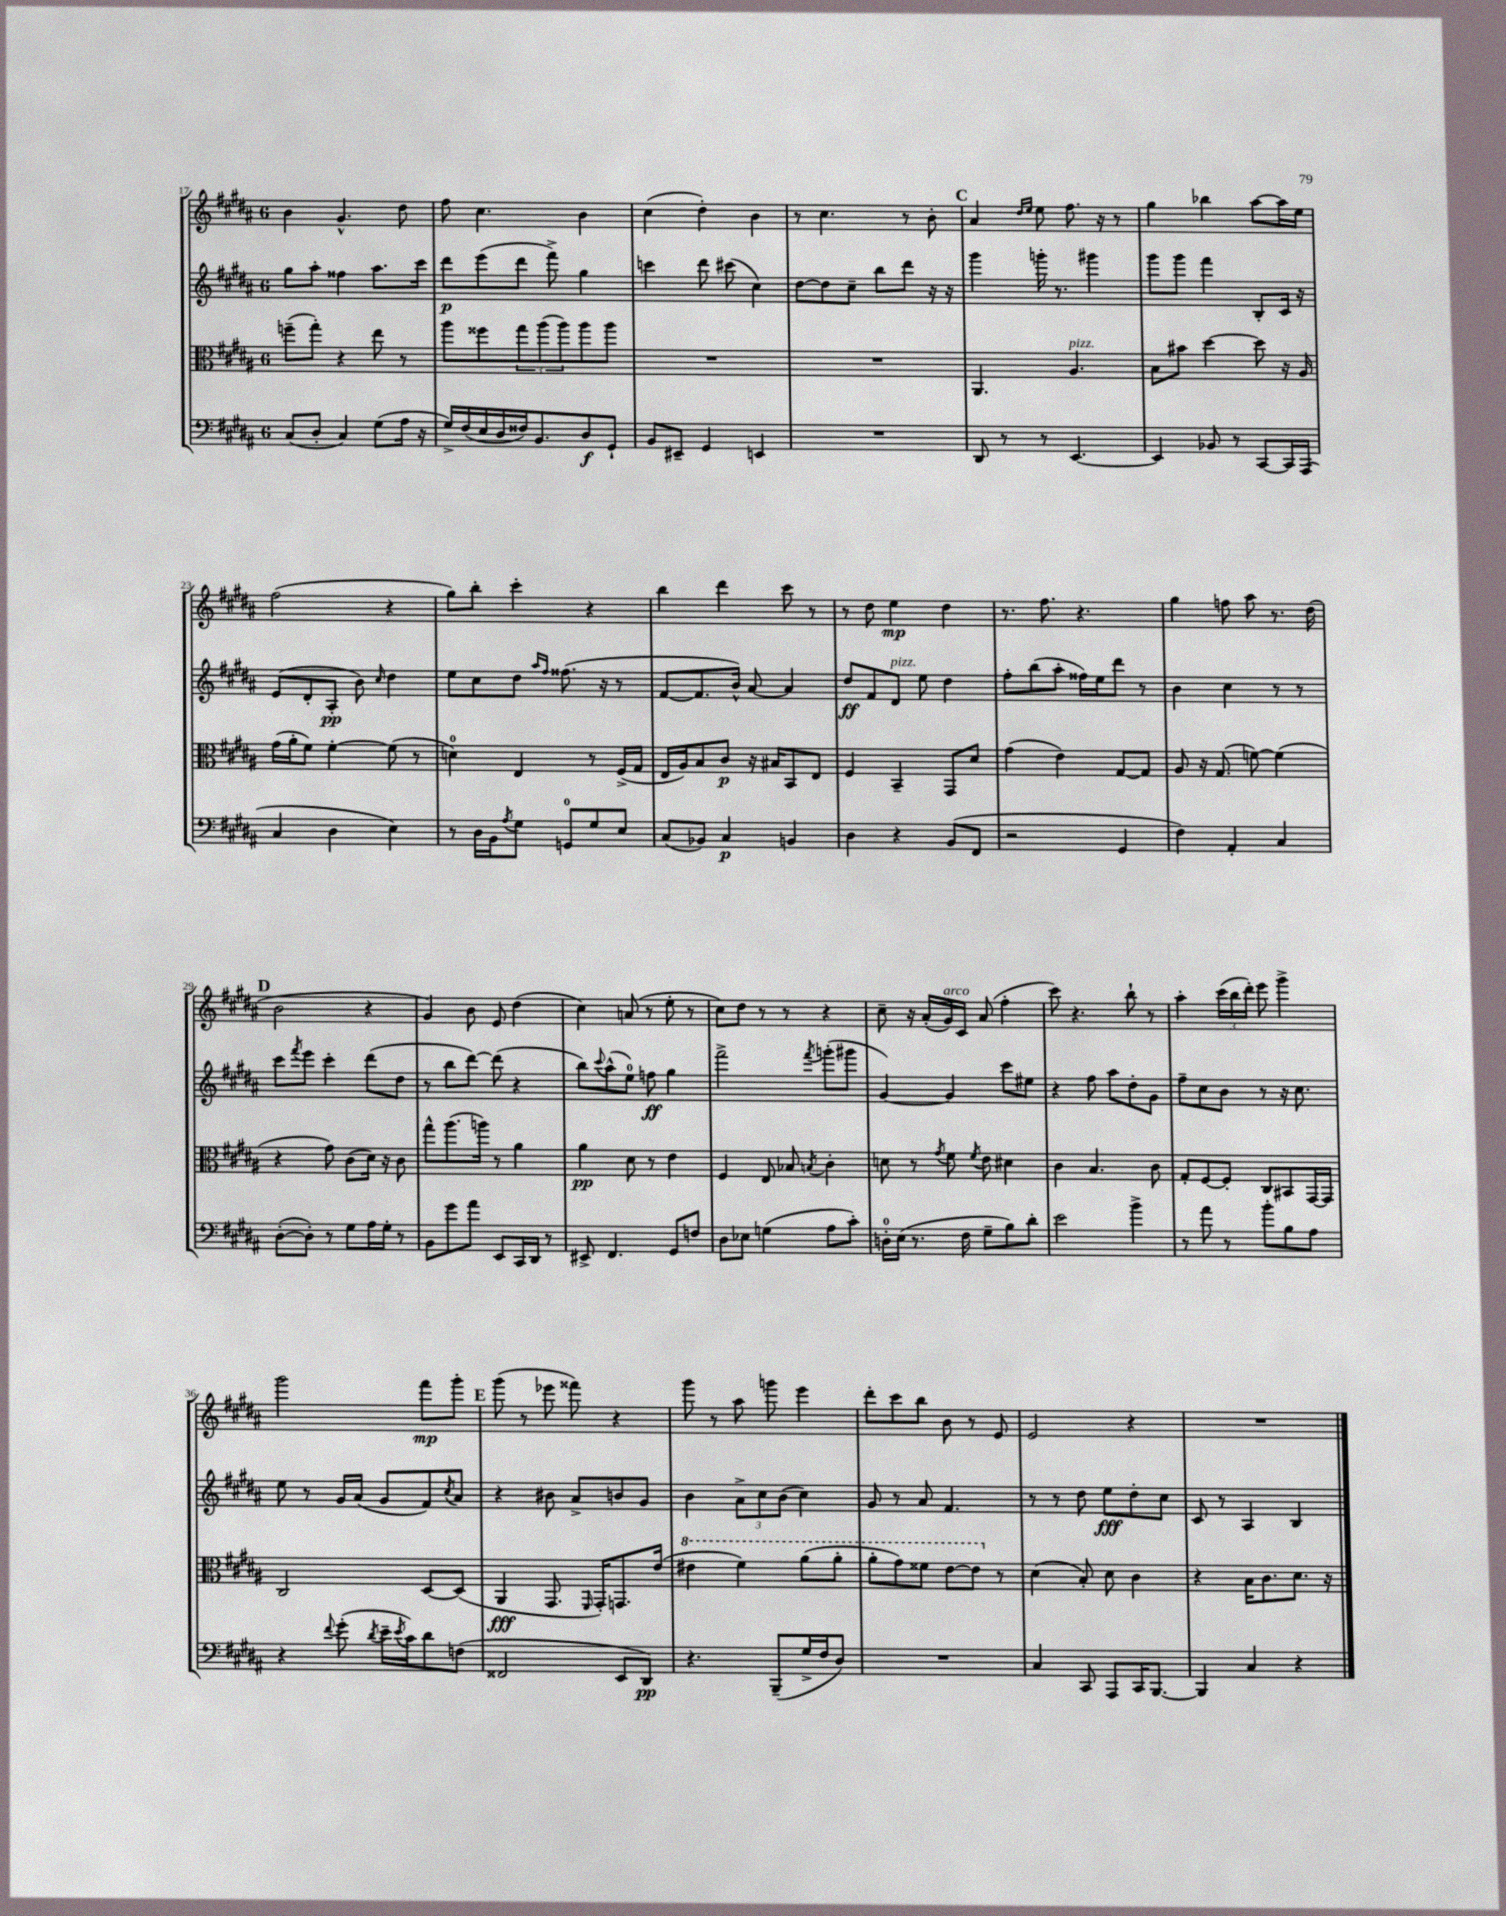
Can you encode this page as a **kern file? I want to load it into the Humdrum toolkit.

**kern	**kern	**kern	**kern
*staff4	*staff3	*staff2	*staff1
*clefF4	*clefC3	*clefG2	*clefG2
*k[f#c#g#d#a#]	*k[f#c#g#d#a#]	*k[f#c#g#d#a#]	*k[f#c#g#d#a#]
*M6/8	*M6/8	*M6/8	*M6/8
(8C#	(8ff~	8gg#	4b
8D#'	8gg#')	8aa#'	.
4C#)	4r	4ff##	4.g#^^
(8G#	8ee	8.aa#	.
16A#	8r	.	8dd#
16r	.	16ccc#	.
=	=	=	=
16G#^)	8aa#	8ddd#	8ff#
(16F#	.	.	.
16E	8ff##	(8eee	4.cc#
16D#	.	.	.
16F##)	12gg#	8ddd#	.
8.BB	.	.	.
.	(12aa#	.	.
.	.	8fff#^)	.
.	12aa#)	.	.
8D#	8aa#	4gg#	4b
8GG#`	8aa#	.	.
=	=	=	=
8BB	2.r	4ccc	(4cc#
8EE#~	.	.	.
4GG#	.	8ddd#	4dd#')
.	.	(8ccc#	.
4EE	.	4cc#)	4b
=	=	=	=
2.r	2.r	[8dd#	8r
.	.	8dd#]	4.cc#
.	.	8cc#~	.
.	.	8bb	.
.	.	8ddd#	8r
.	.	16r	8b'
.	.	16r	.
=	=	=	=
8DD#	4.AA#	4ggg#	4a#
8r	.	.	.
.	.	.	16qqdd#
.	.	.	16qqee
8r	.	16ggg'	8ee
.	.	8.r	.
[4.EE	4.A#	.	8.ff#
.	.	4ggg#	.
.	.	.	16r
.	.	.	8r
=	=	=	=
4EE]	8B	8ggg#	4gg#
.	8b#	8ggg#	.
8BB-	[4dd#	4fff#	4bb-
8r	.	.	.
[8CC#	8dd#]	8B'	[8aa#
16CC#]	16r	16c#	16aa#]
(16AAA#	16A#	16r	16ee
=	=	=	=
4C#	(16g#	(8e	(2ff#
.	16a#'	.	.
.	8f#)	8d#'	.
4D#	[4f#'	8A#'	.
.	.	8b)	.
.	.	16qqcc#	.
4E)	(8f#]	4dd#	4r
.	8r	.	.
=	=	=	=
8r	4d)	8ee	8gg#)
16D#	.	8cc#	8bb'
16BB	.	.	.
8qA#	.	.	.
8G#	4E	8dd#	4ccc#'
.	.	16qqaa#	.
.	.	16qqff#	.
8GG	.	(8.ff##	.
8G#	8r	.	4r
.	.	16r	.
8E	(16F#^	8r	.
.	16G#	.	.
=	=	=	=
(8C#	16E	[8f#	4bb
.	16A#)	.	.
8BB-)	8B	8.f#]	.
4C#	8c#	.	4ddd#
.	.	16b^^)	.
.	16r	[8a#	.
.	16B#	.	.
4BB	8BB	4a#]	8ccc#
.	8E	.	8r
=	=	=	=
4D#	4F#	8dd#	8r
.	.	8f#	8dd#
4r	4BB~	8d#	4ee
.	.	8ee	.
(8BB	8GG#	4dd#	4dd#
8FF#	8d#	.	.
=	=	=	=
2r	(4g#	8ff#'	8.r
.	.	(8bb	.
.	.	.	8.ff#
.	4e)	8aa#'	.
.	.	16ff##)	4.r
.	.	16ee	.
4GG#	[8G#	8ddd#	.
.	8G#]	8r	.
=	=	=	=
4F#)	8A#	4b	4gg#
.	16r	.	.
.	(8.G#	.	.
4AA#'	.	4cc#	8ff
.	[8f)	.	8aa#
4C#	(4f]	8r	8.r
.	.	8r	.
.	.	.	(16dd#
=	=	=	=
([8D#'	4r	8ccc#	2b
.	.	8qfff#	.
8D#'])	.	8eee	.
8r	8g#)	4ccc#'	.
8G#	(8c#	.	.
16A#	16d#)	(8ddd#	4r
16G#'	16r	.	.
8r	8c#	8dd#	.
=	=	=	=
8BB	8gg#^^	8r	4g#)
8g#	(8.aa#	8bb	.
8a#	.	[8ddd#)	8b
.	16aa)	.	.
8EE	8r	(8ddd#]	8e
16CC#	4a#	4r	(4dd#
16DD#	.	.	.
8r	.	.	.
=	=	=	=
8EE#^	4a#	8bb)	4cc#)
.	.	8qqccc#	.
4.FF#	.	(8aa#^^	.
.	8d#	8ee)	(8a
.	8r	8ff	8r
8GG#	4e	4gg#	8ee'
8F	.	.	8r
=	=	=	=
8D#	4F#	2fff#^	8cc#)
8E-	.	.	8dd#
(4G	8E	.	8r
.	8B-	.	8r
.	8qB	8qfff#	.
8A#	4c#'	(8ggg'	4r
8c#')	.	8ggg#	.
=	=	=	=
16D'	8d	[4g#)	8cc#~
(16E	.	.	.
8.r	8r	.	16r
.	.	.	(16a#'
.	8qg#	.	.
.	8f#	4g#]	16g#)
16F#	.	.	16c#
.	8qf#	.	.
8G#~	8e	.	(8a#
8B)	4d#	8ccc#	4ff#'
8d#'	.	8ee#	.
=	=	=	=
2e	4c#	4r	8ccc#)
.	.	.	4.r
.	4.B	8ff#	.
.	.	8aa#	.
4b^	.	8dd#'	8bb`
.	8c#	8g#	8r
=	=	=	=
8r	8G#'	8ff#~	4aa#'
8a#	[8F#	8cc#	.
8r	8F#']	8b	(24ccc#
.	.	.	24bb
.	.	.	24ddd#')
8b'	8C#	8r	8eee
8B	8BB#	16r	4ggg#^
.	.	8.cc#	.
8A#	[16GG#	.	.
.	16GG#]	.	.
=	=	=	=
4r	2C#	8ee	2ggg#
.	.	8r	.
8qqf#	.	.	.
(8g#'	.	16g#	.
.	.	(16a#	.
8qd#	.	.	.
16e~	.	8g#	.
8qe	.	.	.
16c#)	.	.	.
8d#	[8D#	8f#)	8fff#
.	.	8qcc#	.
(8F	(8D#]	8a#	8ggg#'
=	=	=	=
2FF##	4AA#	4r	(8ggg#
.	.	.	8r
.	8.GG#	8b#	8eee-
.	.	8a#^	8fff##)
.	16qqFF#	.	.
.	16GG#')	.	.
8EE	8.GG	8b	4r
8DD#)	.	8g#	.
.	(16e	.	.
=	=	=	=
4.r	4ee#	4b	8ggg#
.	.	.	8r
.	4ff#)	12a#^	8aa#
.	.	12cc#	.
(8BBB~	.	.	8ggg
.	.	(12b	.
16G#^	(8aa#	4cc#)	4eee
16F#	.	.	.
8D#)	8aa#'	.	.
=	=	=	=
2.r	8aa#'	8g#	8ddd#'
.	8gg#)	8r	8ccc#
.	8ff##	8a#	8bb
.	[8ee	4.f#	8b
.	8ee]	.	8r
.	8r	.	8e
=	=	=	=
4C#	(4d#	8r	2e
.	.	8r	.
8CC#	8B')	8dd#	.
8AAA#	8d#	8ee	.
16CC#	4c#	8dd#'	4r
[8.BBB	.	.	.
.	.	8cc#	.
=	=	=	=
4BBB]	4r	8c#	2.r
.	.	8r	.
4C#	16B	4A#	.
.	8.c#	.	.
4r	8.d#	4B	.
.	16r	.	.
==	==	==	==
*-	*-	*-	*-
